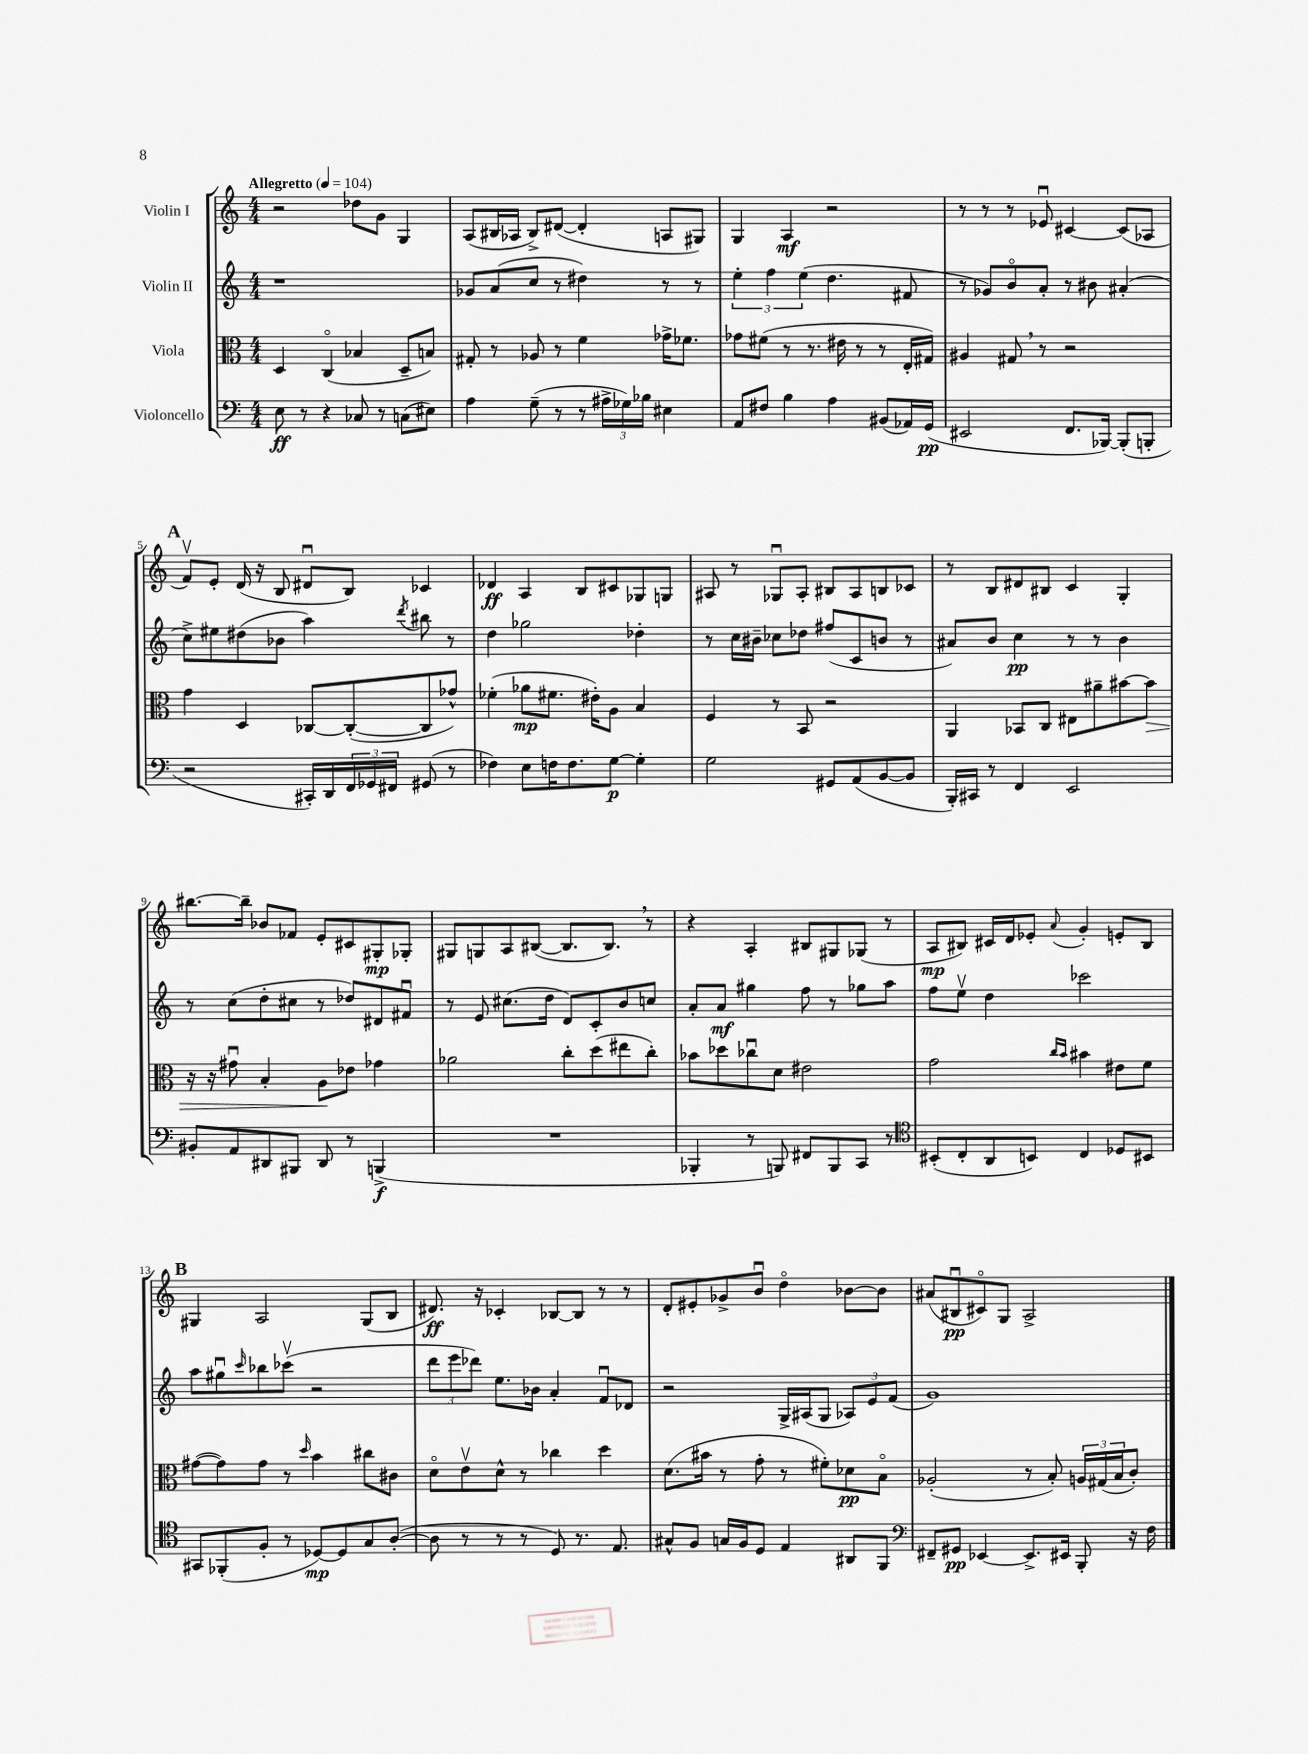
<<
\new StaffGroup <<
\new Staff = "s0" \with { instrumentName = "Violin I" } {
    \clef treble \key c \major \numericTimeSignature \time 4/4 \tempo "Allegretto" 4 = 104
    r2 des''8 g'8 g4 |
    a8( bis16 aes16 bis8->) dis'8~( dis'4-. a8 gis8) |
    g4 a4\mf r2 |
    r8 r8 r8 ees'8\downbow cis'4~ cis'8( aes8 |
    \mark \markup { \bold "A" } f'8\upbow) e'8-. d'16( r16 b8 dis'8\downbow b8) ces'4 |
    des'4\ff a4 b8 cis'8 ges8 g8 |
    ais8 r8 ges8\downbow ais8-. bis8 ais8 b8 ces'8 |
    r8 b8 dis'8 bis8 c'4 g4-. |
    bis''8.~ bis''16-- bes'8 fes'8 e'8-. cis'8 gis8-.\mp ges8-. |
    gis8 g8 a8 bis8~( bis8. bis8.) \breathe r8 |
    r4 a4-. bis8 gis8 ges8( r8 |
    a8\mp bis8) cis'16 d'16 ees'8-. \appoggiatura { a'8 } g'4-. e'8-. bis8 |
    \mark \markup { \bold "B" } gis4 a2 gis8( b8 |
    dis'8.\ff) r16 ces'4-. bes8~ bes8 r8 r8 |
    d'8-. eis'8-. ges'8-> b'8\downbow d''4\flageolet bes'8~ bes'8 |
    ais'8( bis8\downbow\pp cis'8\flageolet) g8 a2-> \bar "|." |
}
\new Staff = "s1" \with { instrumentName = "Violin II" } {
    \clef treble \key c \major \numericTimeSignature \time 4/4
    r1 |
    ges'8 a'8( c''8 r8 dis''4) r8 r8 |
    \tuplet 3/2 { e''4-. f''4 e''4( } d''4. fis'8 |
    r8 ges'8) b'8\flageolet a'8-. r8 bis'8 ais'4-.( |
    \mark \markup { \bold "A" } c''8->) eis''8 dis''8( bes'8 a''4) \acciaccatura { d'''8 } bis''8 r8 |
    d''4 ges''2 des''4-. |
    r8 c''16 bis'16-- ces''8 des''8 fis''8( c'8 b'8 r8 |
    ais'8) b'8 c''4\pp r8 r8 b'4 |
    r8 c''8( d''8-. cis''8 r8 des''8) dis'8 fis'8\downbow |
    r8 e'8 cis''8.( d''16 d'8) c'8-. b'8 c''8 |
    a'8-. a'8\mf gis''4 f''8 r8 ges''8 a''8 |
    f''8 e''8\upbow d''4 ces'''2 |
    \mark \markup { \bold "B" } a''8 gis''8\downbow \grace { c'''16 } bes''8 ces'''8\upbow( r2 |
    \tuplet 3/2 { d'''8 e'''8 des'''8) } e''8. bes'16 a'4-. f'8\downbow des'8 |
    r2 g16-> ais16( g8 \tuplet 3/2 { aes8) e'8 f'8( } |
    g'1) \bar "|." |
}
\new Staff = "s2" \with { instrumentName = "Viola" } {
    \clef alto \key c \major \numericTimeSignature \time 4/4
    d4 c4\flageolet( bes4 d8-- b8) |
    gis8-. r8 aes8 r8 f'4 ges'16-> fes'8. |
    ges'8 fis'8( r8 r8. eis'16 r8 r8 e16-. gis16) |
    ais4 gis8 \breathe r8 r2 |
    \mark \markup { \bold "A" } g'4 d4 ces8~ ces8~-.( ces8 ges'8-^) |
    fes'4-.( aes'8\mp fis'8. eis'16-.) a8 b4 |
    f4 r8 b,8 r2 |
    a,4 bes,8 c8 eis8 ais'8-- bis'8~ bis'8\> |
    r16 r16 gis'8\downbow b4-. a8\! ees'8 ges'4 |
    aes'2 c''8-. d''8( eis''8 c''8-.) |
    bes'8 des''8 ces''8\downbow d'8 eis'2 |
    g'2 \grace { c''16 b'16 } bis'4 eis'8 f'8 |
    \mark \markup { \bold "B" } gis'8~( gis'8) gis'8 r8 \grace { d''16 } b'4 cis''8 cis'8 |
    d'8\flageolet e'8\upbow d'8-^ r8 ces''4 d''4 |
    d'8.( bis'16 r8 g'8-. r8 fis'8-.) des'8\pp b8\flageolet |
    aes2-.( r8 b8-.) \tuplet 3/2 { a16 gis16( b16 } c'8-.) \bar "|." |
}
\new Staff = "s3" \with { instrumentName = "Violoncello" } {
    \clef bass \key c \major \numericTimeSignature \time 4/4
    e8\ff r8 r4 ces8 r8 c8( eis8) |
    a4 g8--( r8 r8 \tuplet 3/2 { ais16-> ges16) bes16 } eis4 |
    a,8 fis8 b4 a4 bis,8( aes,16) g,16\pp( |
    eis,2 f,8. bes,,16~) bes,,8-.( b,,8-. |
    \mark \markup { \bold "A" } r2 cis,16-.) d,16 \tuplet 3/2 { f,16 ges,16 fis,16 } gis,8( r8 |
    fes4) e8 f16 f8. g8~\p g4-. |
    g2 gis,8 a,8( b,8~ b,8 |
    b,,16-.) cis,16 r8 f,4 e,2 |
    bis,8-. a,8 dis,8 bis,,8 dis,8 r8 b,,4->\f( |
    R1 |
    bes,,4-. r8 b,,8) fis,8 b,,8 c,8 r8 |
    \clef tenor bis,8-.( c8-. a,8 b,8) c4 des8 bis,8 |
    \mark \markup { \bold "B" } gis,8 fes,8-.( f8-. r8 des8~\mp) des8 g8 a8~-.( |
    a8 r8 r8 r8 d8) r8. e8. |
    gis8-^ f8 g16 f16 d8 e4 ais,8 f,8 |
    \clef bass fis,8-- gis,8\pp ees,4~ ees,8.-> eis,16 b,,8-. r16 f16 \bar "|." |
}
>>
>>
